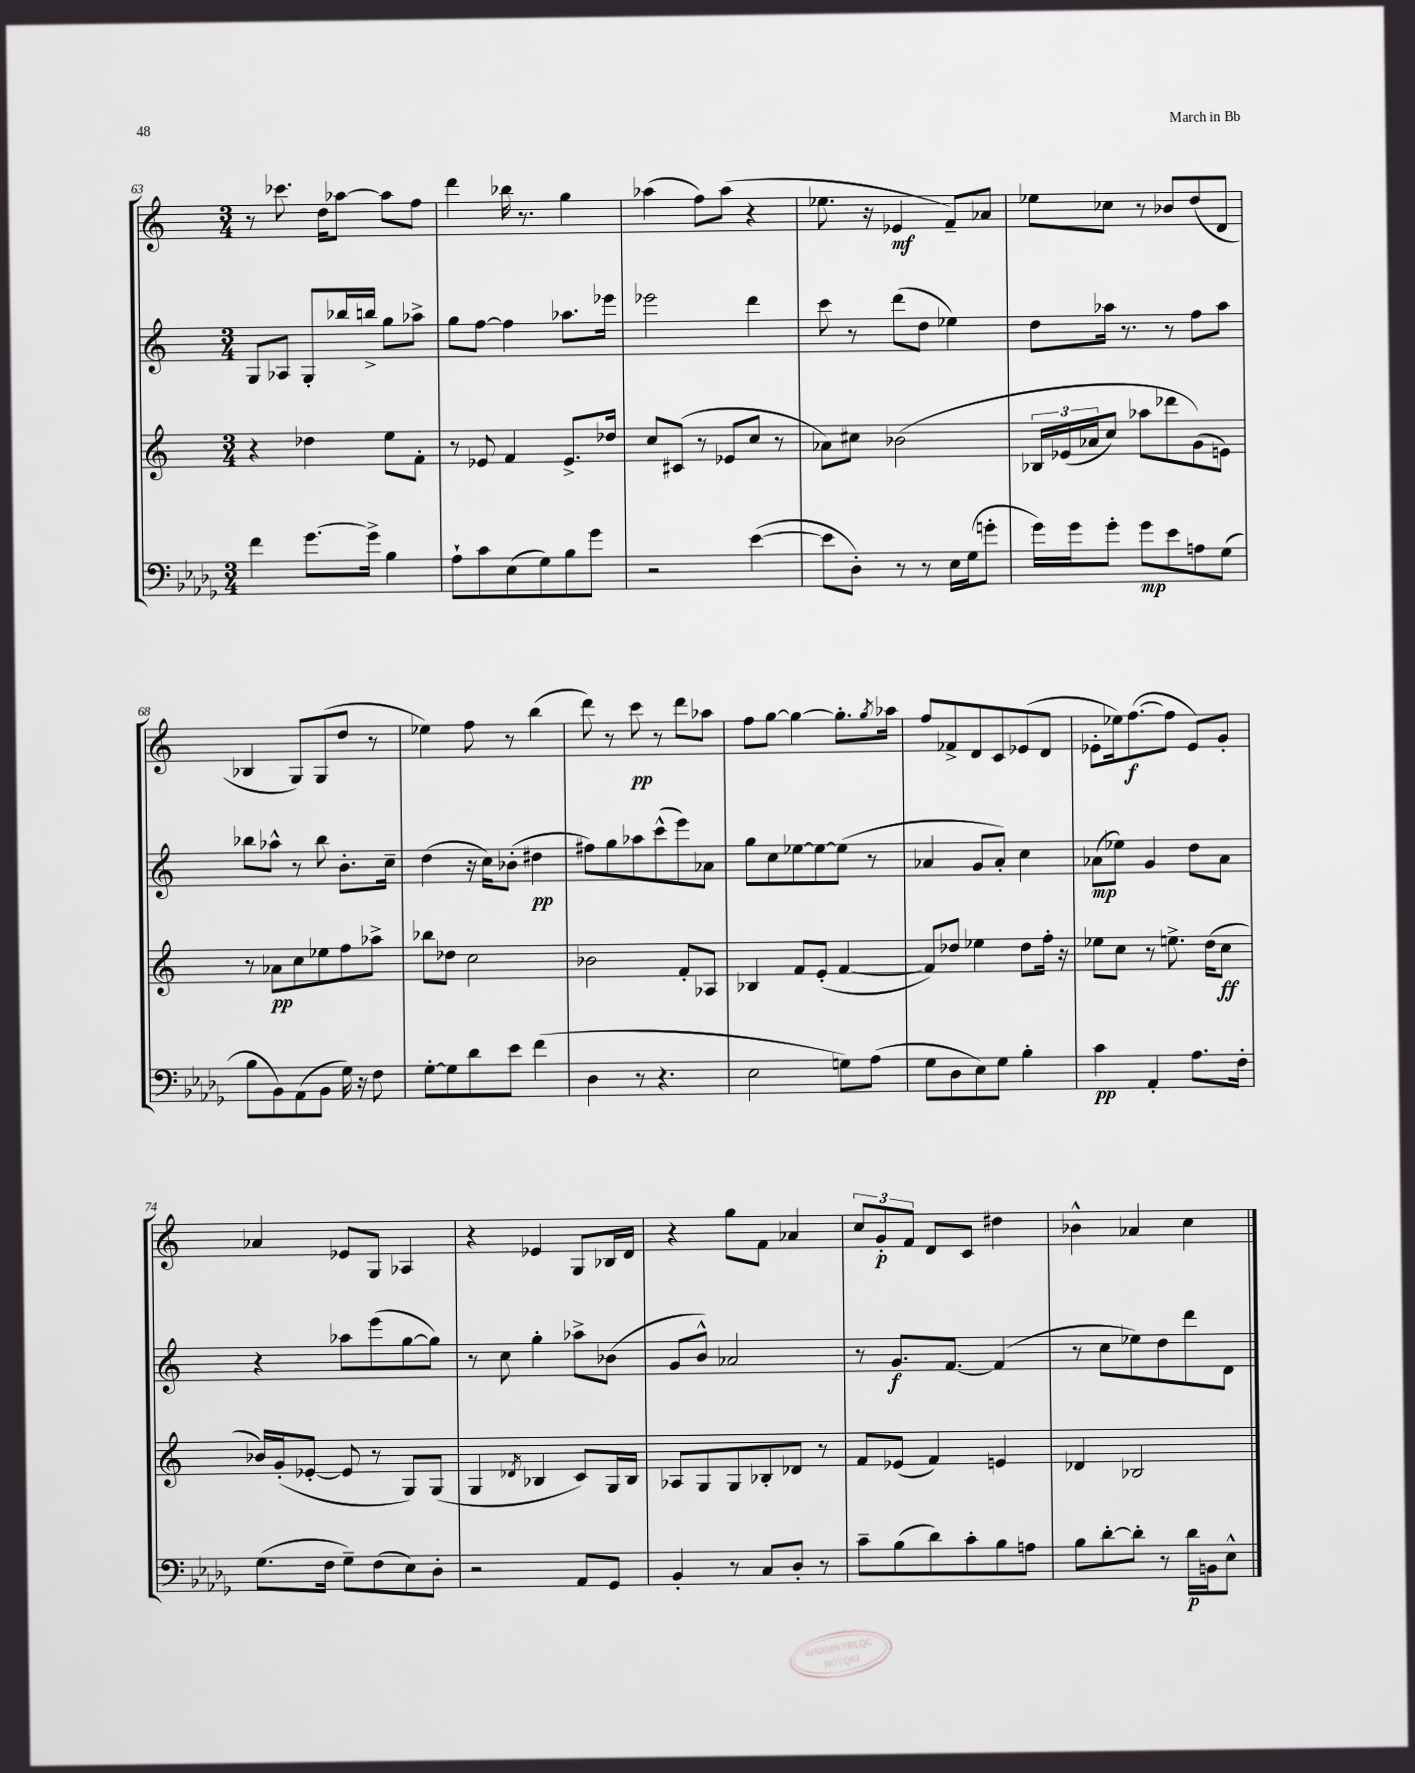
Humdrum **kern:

**kern	**kern	**kern	**kern
*staff4	*staff3	*staff2	*staff1
*clefF4	*clefG2	*clefG2	*clefG2
*k[b-e-a-d-g-]	*k[]	*k[]	*k[]
*M3/4	*M3/4	*M3/4	*M3/4
4f\	4r	8G/L	8r
.	.	8A-/J	8.ccc-\
[8.g-\L	4dd-\	8G'/L	.
.	.	.	16dd\LK
.	.	16bb-/L	[8aa-\J
16g-^\]Jk	.	16bb^/JJ	.
4B-\	8ee\L	8gg\L	8aa-\]L
.	8f'\J	8aa-^\J	8ff\J
=	=	=	=
8A-`\L	8r	8gg\L	4ddd\
8c\	8e-/	[8ff\J	.
(8E-\	4f/	4ff\]	16bb-\
.	.	.	8.r
8G-\)	.	.	.
8B-\	8.e-^/L	8.aa-\L	4gg\
8g-\J	.	.	.
.	16dd-/Jk	16eee-\Jk	.
=	=	=	=
2r	8cc/L	2eee-\	(4aa-\
.	(8c#/J	.	.
.	8r	.	8ff\L)
.	8e-/L	.	(8aa-\J
([4e-\	8cc/J	4ddd\	4r
.	8r	.	.
=	=	=	=
8e-\]L	8a-\L)	8ccc\	8.ee-\
8D-'\J)	8cc#\J	8r	.
.	.	.	16r
8r	&(2b-\	(8ddd\L	4e-/
8r	.	8dd\J	.
16E-\LL	.	4ee-\)	8f~/L)
(16G-\J	.	.	.
8g'\J	.	.	8a-/J
=	=	=	=
16g-\LL)	24B-/LL	8dd\L	8ee-\L
.	(24e-/	.	.
16g-\J	.	.	.
.	24a-/J	.	.
8g-'\J	8cc/J)	16aa-\Jk	8cc-\J
.	.	8.r	.
8g-\L	8aa-\L	.	8r
8e-\	8ddd-\	8r	8b-/L
8A\	(8g\&)	8ff\L	(8dd/
(8G-\J	8e\J)	8aa-\J	8d/J
=	=	=	=
8B-\L	8r	8bb-\L	4B-/
8BB-\)	8a-\L	8aa-^^\J	.
(8AA-\	8cc\	8r	8G/L)
8BB-\J	8ee-\	8bb-\	(8G/
16G-\)	8ff\	8.b'\L	8dd/J
16r	.	.	.
8F\	8aa-^\J	.	8r
.	.	16cc~\Jk	.
=	=	=	=
[8G-'\L	8bb-\L	(4dd\	4ee-\)
8G-\]	8dd-\J	.	.
8d-\	2cc\	16r	8ff\
.	.	16cc\LK)	.
8e-\J	.	(8b-'\J	8r
(4f\	.	4dd#\	(4bb\
=	=	=	=
4D-\	2b-\	8ff#\L)	8ddd\)
.	.	8gg\	8r
8r	.	8aa-\	8ccc\
4.r	.	(8ccc^^\	8r
.	8f'/L	8eee\)	8ddd\L
.	8A-/J	8a-\J	8aa-\J
=	=	=	=
2E-\	4B-/	8gg\L	8ff\L
.	.	8cc\	[8gg\J
.	8f/L	[8ee-\	4gg\_
.	(8e'/J	8ee-\_	.
8G\L)	[4f/	(8ee-\]J	8.gg'\]L
(8A-\J	.	8r	.
.	.	.	8qgg/
.	.	.	16aa-\Jk
=	=	=	=
8G-\L	8f/]L)	4a-/	8ff/L
8D-\	8dd-/J	.	8f-^/
8E-\)	4ee-\	8g/L	8d/
8G-\J	.	8a-'/J)	8c/
4B-'\	8dd-\L	4cc\	(8e-/
.	16ff'\Jk	.	8d/J
.	16r	.	.
=	=	=	=
4c\	8ee-\L	(8a-\L	8e-'\L
.	8cc\J	8ee-\J)	16ee-\k)
.	.	.	([8.ff\
4AA-'/	8r	4g/	.
.	8.ee^\	.	8ff\]J
8.A-\L	.	8dd\L	8e-/L)
.	(16dd\LK	.	.
.	8cc\J	8a-\J	8g'/J
16F'\Jk	.	.	.
=	=	=	=
(8.G-\L	16b-/LL)	4r	4a-/
.	(16g'/J	.	.
.	[8e-'/J	.	.
16F\Jk	.	.	.
8G-~\L)	8e-/]	8aa-\L	8e-/L
(8F\	8r	(8eee\	8G/J
8E-\)	8G/L)	[8gg\	4A-/
8D-'\J	(8G/J	8gg\]J)	.
=	=	=	=
2r	4G/	8r	4r
.	.	8cc\	.
.	8qd-/	.	.
.	4B-/	4gg'\	4e-/
8AA-/L	8c/L)	8aa-^\L	8G/L
8GG-/J	16G/L	(8b-\J	16B-/L
.	16B-/JJ	.	16d/JJ
=	=	=	=
4BB-'/	8A-/L	8g/L	4r
.	8G/	8b^^/J)	.
8r	8G/	2a-/	8gg\L
8C/L	8B-'/	.	8f\J
8D-'/J	8d-/J	.	4a-/
8r	8r	.	.
=	=	=	=
8c~\L	8f/L	8r	12cc/L
.	.	.	12g'/
(8B-\	(8e-/J	8.g/L	.
.	.	.	12f/J
8d-\)	4f/)	.	8d/L
.	.	[8.f/J	.
8c'\	.	.	8c/J
8B-\	4e/	(4f/]	4dd#\
8A\J	.	.	.
=	=	=	=
8B-\L	4d-/	8r	4b-^^\
[8d-'\	.	8cc\L	.
8d-'\]J	2B-/	8ee-\)	4a-/
8r	.	8dd\	.
16d-\LL	.	8ddd\	4cc\
16BB\J	.	.	.
8E-^^\J	.	8d\J	.
==	==	==	==
*-	*-	*-	*-
